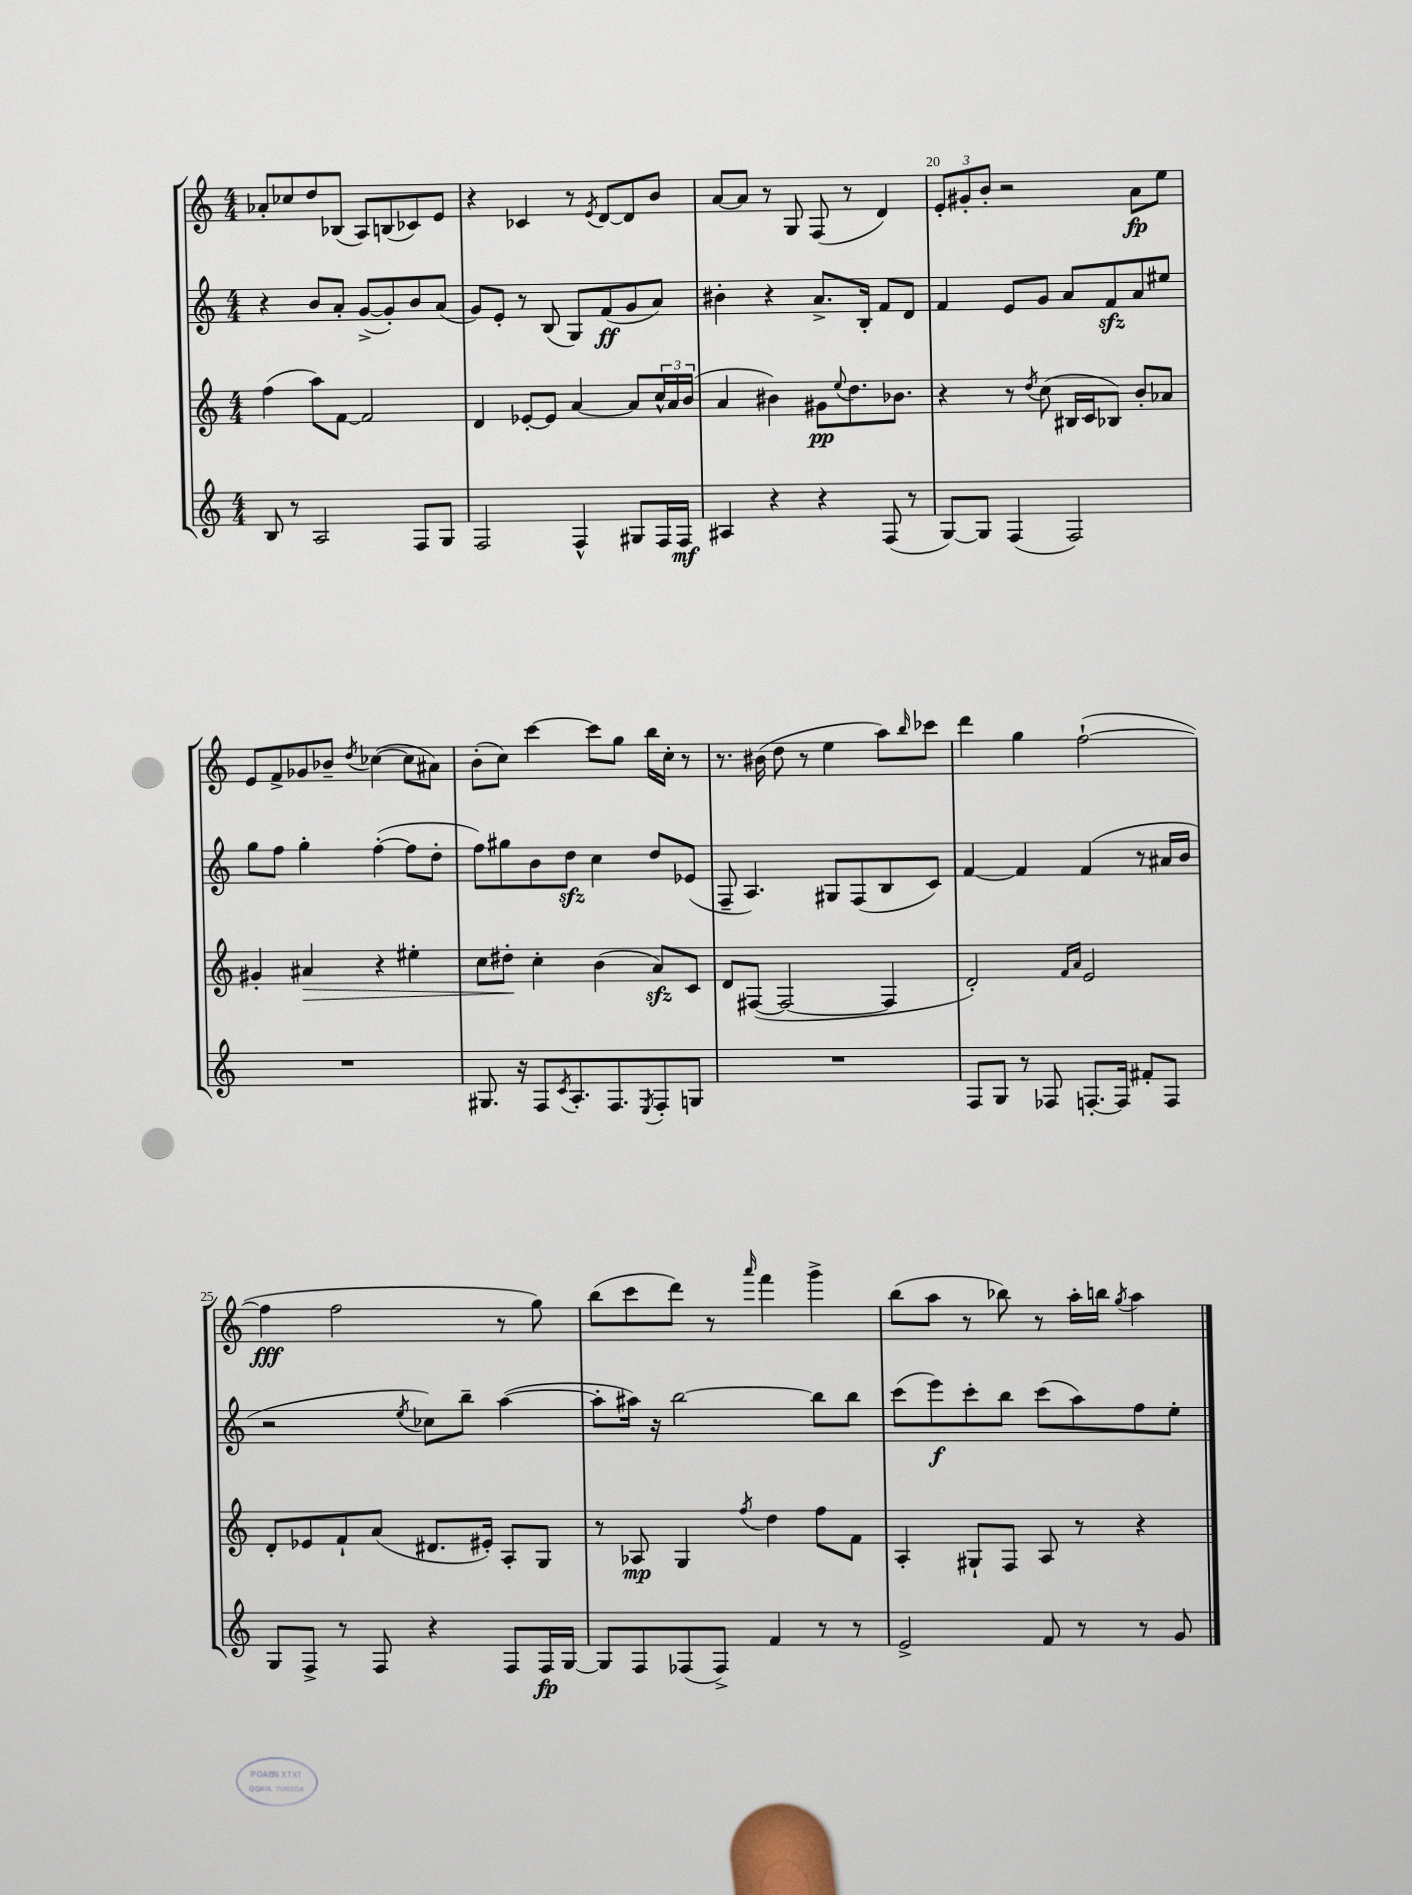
<<
\new StaffGroup <<
\new Staff = "s0" {
    \clef treble \key c \major \numericTimeSignature \time 4/4
    aes'8-. ces''8 d''8 bes8( a8) b8( ces'8) e'8 |
    r4 ces'4 r8 \acciaccatura { e'8 } d'8~ d'8 b'8 |
    a'8~ a'8 r8 g8 f8( r8 d'4) |
    \tuplet 3/2 { e'8-. gis'8-. b'8-. } r2 a'8\fp e''8 |
    e'8 f'8-> ges'8 bes'8-- \acciaccatura { d''8 } ces''4~( ces''8 ais'8) |
    b'8-.( c''8) c'''4~ c'''8 g''8 b''16 c''16-. r8 |
    r8. bis'16( d''8 r8 e''4 a''8) \grace { b''16 } ces'''8 |
    d'''4 g''4 f''2~-!( |
    f''4\fff f''2 r8 g''8) |
    b''8( c'''8 d'''8) r8 \grace { a'''16 } f'''4 g'''4-> |
    b''8( a''8 r8 bes''8) r8 a''16-. b''16 \acciaccatura { g''8 } a''4 \bar "|." |
}
\new Staff = "s1" {
    \clef treble \key c \major \numericTimeSignature \time 4/4
    r4 b'8 a'8-. g'8~->( g'8-.) b'8 a'8( |
    g'8) e'8-. r8 b8( g8) f'8\ff( g'8 a'8) |
    bis'4-. r4 a'8.-> b16-. f'8 d'8 |
    f'4 e'8 g'8 a'8 f'8\sfz a'8 eis''8 |
    g''8 f''8 g''4-. f''4~-.( f''8 d''8-. |
    f''8) gis''8 b'8 d''8\sfz c''4 d''8 ees'8( |
    f8-- a4.) gis8 f8( b8 c'8) |
    f'4~ f'4 f'4( r8 ais'16 b'16 |
    r2 \acciaccatura { e''8 } ces''8) b''8-- a''4~( |
    a''8-. ais''16) r16 b''2~ b''8 b''8 |
    c'''8( e'''8\f) c'''8-. b''8 c'''8( a''8) f''8 e''8-. \bar "|." |
}
\new Staff = "s2" {
    \clef treble \key c \major \numericTimeSignature \time 4/4
    f''4( a''8) f'8~ f'2 |
    d'4 ees'8~-. ees'8 a'4~ a'8 \tuplet 3/2 { c''16-^ a'16 b'16( } |
    a'4 bis'4) gis'8\pp \appoggiatura { e''8 } d''8. bes'8. |
    r4 r8 \acciaccatura { d''8 } c''8( bis16 c'16 bes8) b'8-. aes'8 |
    gis'4-. ais'4\> r4 eis''4-. |
    c''8 dis''8-.\! c''4-. b'4( a'8\sfz) c'8 |
    d'8 fis8~( fis2~ fis4 |
    d'2-.) \grace { f'16 a'16 } e'2 |
    d'8-. ees'8 f'8-! a'8( dis'8. eis'16-.) a8-. g8 |
    r8 aes8\mp g4 \acciaccatura { f''8 } d''4 f''8 f'8 |
    a4-. gis8-! f8 a8 r8 r4 \bar "|." |
}
\new Staff = "s3" {
    \clef treble \key c \major \numericTimeSignature \time 4/4
    b8 r8 a2 f8 g8 |
    f2 f4-^ gis8 f16 f16\mf |
    ais4 r4 r4 f8( r8 |
    g8~) g8 f4( f2) |
    R1 |
    gis8. r16 f8 \acciaccatura { c'8 } a8.-. f8. \acciaccatura { e8 } f8-. g8 |
    R1 |
    f8 g8 r8 fes8 f8.~-. f16 fis'8-. f8 |
    g8 f8-> r8 f8 r4 f8 f16\fp g16~ |
    g8 f8 fes8( fes8->) f'4 r8 r8 |
    e'2-> f'8 r8 r8 g'8 \bar "|." |
}
>>
>>
\layout { \context { \Score currentBarNumber = #17 \override BarNumber.break-visibility = ##(#f #t #t) barNumberVisibility = #(every-nth-bar-number-visible 5) } }
